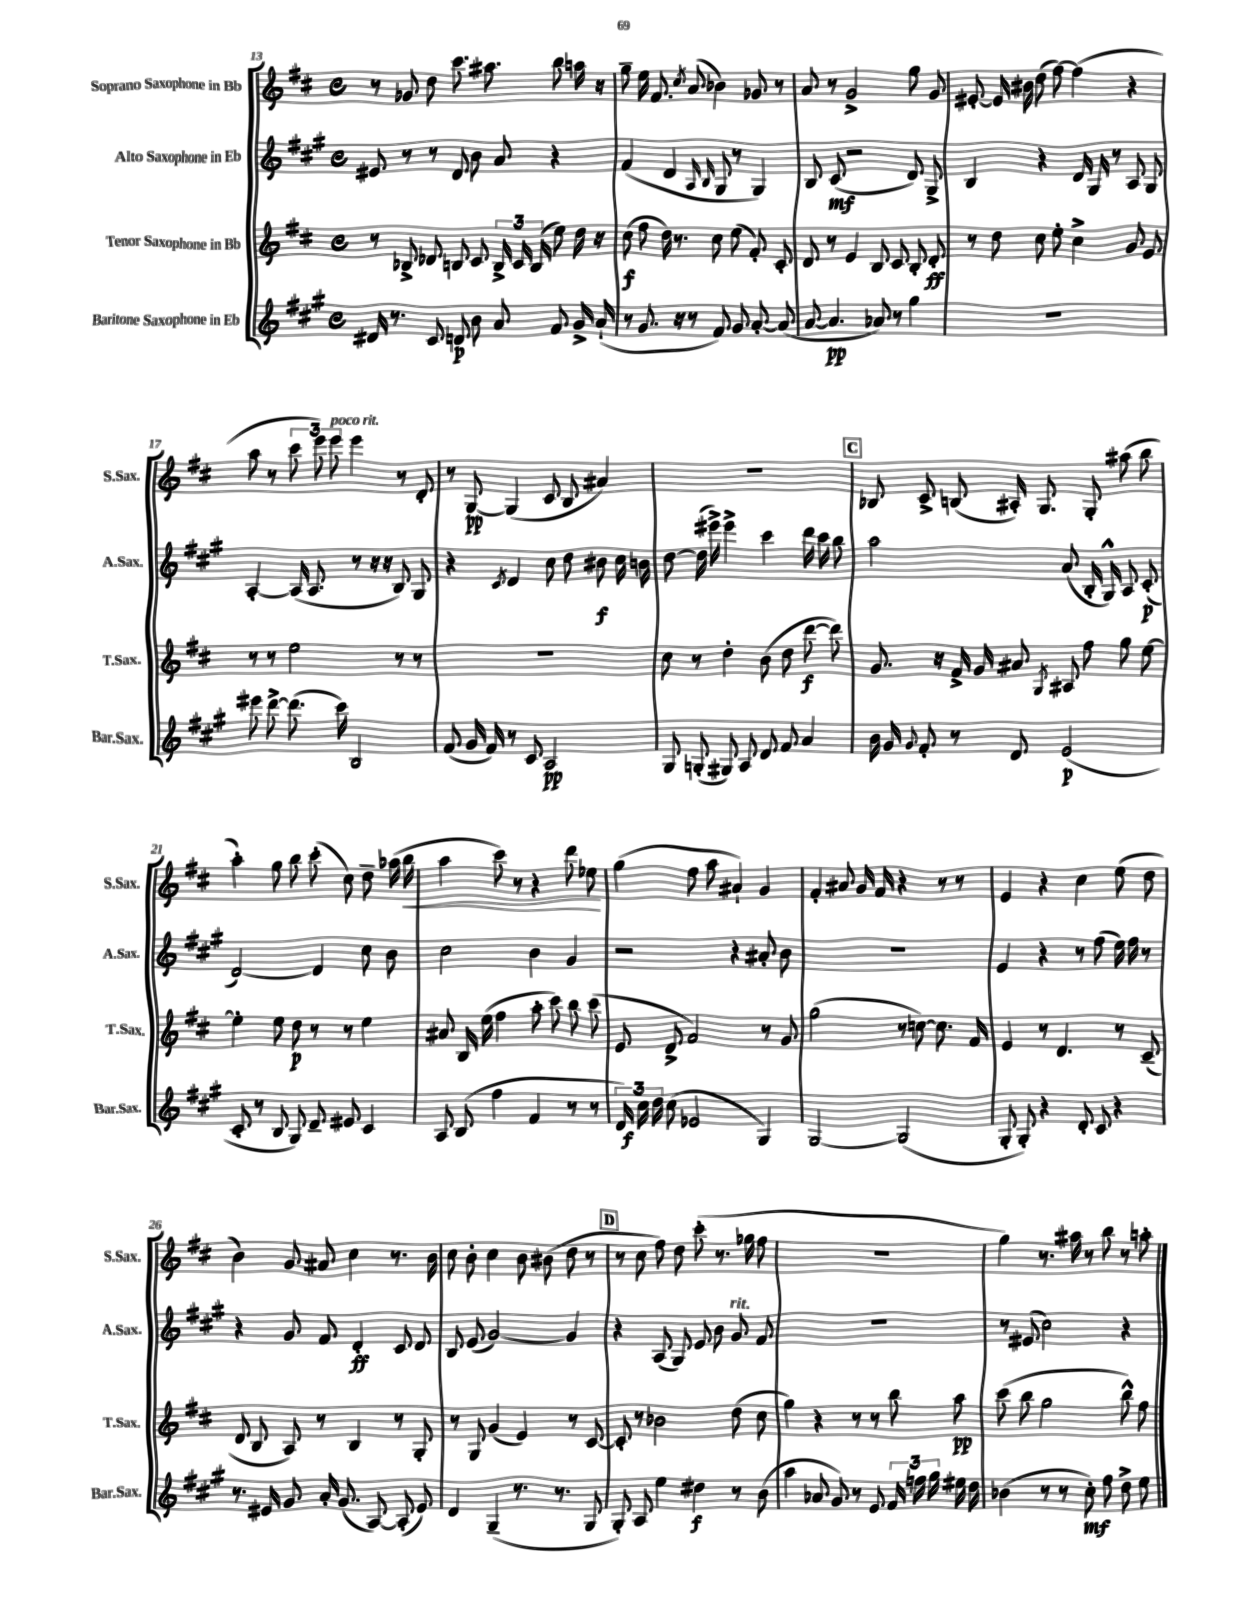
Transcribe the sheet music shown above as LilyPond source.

<<
\new StaffGroup <<
\new Staff = "s0" \with { instrumentName = "Soprano Saxophone in Bb" shortInstrumentName = "S.Sax." } {
    \clef treble \key d \major \defaultTimeSignature \time 4/4
    \autoBeamOff r8 ges'8 d''8 cis'''8. ais''8. b''8 a''16 r16 |
    g''8-- e''16 fis'8. \acciaccatura { cis''8 } a'8( bes'4) ges'8 r8 |
    a'8 r8 g'2-> g''8 g'8 |
    eis'8~-. eis'16 bis'16 d''8( fis''8~) fis''4( r4 |
    a''8 r8 \tuplet 3/2 { cis'''8 e'''8) e'''8^\markup { \italic "poco rit." } } e'''4 r8 d'8-. |
    r8 g8~\pp g4( cis'8 b8 ais'4) |
    r1 |
    \mark \markup { \box "C" } bes8 cis'8-> b8( ais16-.) g8. g8-. ais''8( b''8 |
    a''4-.) g''8 b''8 cis'''8-.( cis''8) d''8-- aes''16( b''16\< |
    a''4 cis'''8) r8 r4 d'''8 ees''8\! |
    g''4( fis''8 a''8 ais'4-!) g'4 |
    fis'4-. ais'8 g'16 fis'16 r4 r8 r8 |
    e'4 r4 cis''4 e''8( d''8 |
    b'4) g'8 ais'8 cis''4 r8. b'16 |
    cis''8 b'8-. cis''4 b'8 bis'8( d''8 r8 |
    \mark \markup { \box "D" } r8 cis''8 fis''8) d''8 cis'''8-.( r8. ges''16 fis''8 |
    R1 |
    g''4) r8. ais''16 r8 b''8 r8 a''8-. \bar "|." |
}
\new Staff = "s1" \with { instrumentName = "Alto Saxophone in Eb" shortInstrumentName = "A.Sax." } {
    \clef treble \key a \major \defaultTimeSignature \time 4/4
    \autoBeamOff eis'8 r8 r8 d'8 b'8 a'8 r4 |
    fis'4( d'4 \grace { a16 b16 } gis8 r8 gis4) |
    b8 cis'8\mf( r2 d'8) gis8-> |
    b4 r4 d'16 gis16 r8 a8 gis8 |
    a4~-. a16( a8. r8 r16 r16 b8) gis8 |
    r4 \acciaccatura { cis'8 } d'4 cis''8 d''8 bis'8\f cis''16 b'16 |
    d''8~ d''16( eis'''16->) eis'''4-> cis'''4 d'''16 cis'''16 b''8 |
    \mark \markup { \box "C" } a''2 a'8( b16-. gis16-^) a8 cis'8-.\p( |
    d'2~) d'4 cis''8 b'8 |
    cis''2 b'4 gis'4 |
    r2 r4 ais'8-. b'8 |
    R1 |
    e'4 r4 r8 fis''8( e''16) fis''16 r8 |
    r4 gis'8 fis'8 d'4-.\ff cis'8 d'8 |
    b8 e'8( gis'2~) gis'4 |
    \mark \markup { \box "D" } r4 a8( gis8) e'8 b'8 gis'8^\markup { \italic "rit." } fis'8 |
    r1 |
    r8 eis'8( cis''2) r4 \bar "|." |
}
\new Staff = "s2" \with { instrumentName = "Tenor Saxophone in Bb" shortInstrumentName = "T.Sax." } {
    \clef treble \key d \major \defaultTimeSignature \time 4/4
    \autoBeamOff r8 bes8-> des'8 b8 cis'8 \tuplet 3/2 { b16-> cis'16 b16( } e''8) d''16 r16 |
    cis''8\f( fis''8 d''16) r8. cis''8 e''8( fis'8-.) cis'8-. |
    d'8 r8 e'4 b8 cis'8 b8-. d'8-.\ff |
    r8 d''8 cis''8 e''8-. cis''4-> g'8 e'8 |
    r8 r8 e''2 r8 r8 |
    R1 |
    cis''8 r8 d''4-. b'8( d''8 d'''8~\f d'''8) |
    \mark \markup { \box "C" } g'8. r16 fis'16-> g'16 ais'8 \acciaccatura { g8 } ais8 fis''8 g''8 e''8~ |
    e''4-. e''8 d''8\p r8 r8 e''4 |
    ais'8 b16 e''16( fis''4 a''8-. cis'''8) b''8 cis'''8( |
    e'8 d'8-> fis'2) r8 g'8 |
    g''2( r8 c''8~) c''8. fis'16 |
    e'4 r8 d'4. r8 cis'8--( |
    d'8 b8 a8) r8 b4 r8 g8-. |
    r8 g8 g'4( e'4) r8 cis'8~ |
    \mark \markup { \box "D" } cis'8-. r8 bes'2 d''8( cis''8 |
    g''4) r4 r8 r8 b''8 a''8\pp |
    cis'''8( b''8 g''2 b''8-^) fis''8 \bar "|." |
}
\new Staff = "s3" \with { instrumentName = "Baritone Saxophone in Eb" shortInstrumentName = "Bar.Sax." } {
    \clef treble \key a \major \defaultTimeSignature \time 4/4
    \autoBeamOff dis'16 r8. cis'8 d'8\p b'8 a'8 fis'8 gis'16-> a'16-!( |
    r8 gis'8. r16 r8 fis'8) gis'8 a'8~-. a'8( |
    a'8~ a'4.\pp aes'8) r8 gis''4 |
    R1 |
    eis'''8 d'''8~-> d'''8.( cis'''16) b2 |
    fis'8( gis'16 fis'16) r8 cis'8 a2\pp |
    gis8 g8-.( gis8) a8 d'8 fis'8 a'4 |
    \mark \markup { \box "C" } b'16 gis'16 \appoggiatura { gis'8 } fis'8-. r8 d'8 e'2\p( |
    cis'8-. r8 b8 gis8) d'8-- eis'8 cis'4 |
    a8 b8( fis''4 fis'4 r8 r8 |
    \tuplet 3/2 { d'16) cis''16\f d''16 } cis''8( ees'2 gis4) |
    gis2~ gis2( |
    gis8-. gis8-.) r4 d'8-. cis'8 r4 |
    r8. eis'16 gis'8 a'16-. gis'8.( a8~) a8-.( eis'8) |
    d'4 gis4--( r8. r8. gis8 |
    \mark \markup { \box "D" } gis8-.) a8 e''4 dis''4\f r8 b'8( |
    a''4 aes'8 gis'8) r8 e'8 \tuplet 3/2 { fis'16 f''16 gis''16 } eis''16 d''16 |
    bes'4( r8 r8 cis''8-.\mf) fis''8 d''8-> e''8 \bar "|." |
}
>>
>>
\layout { \context { \Score currentBarNumber = #13 } }
